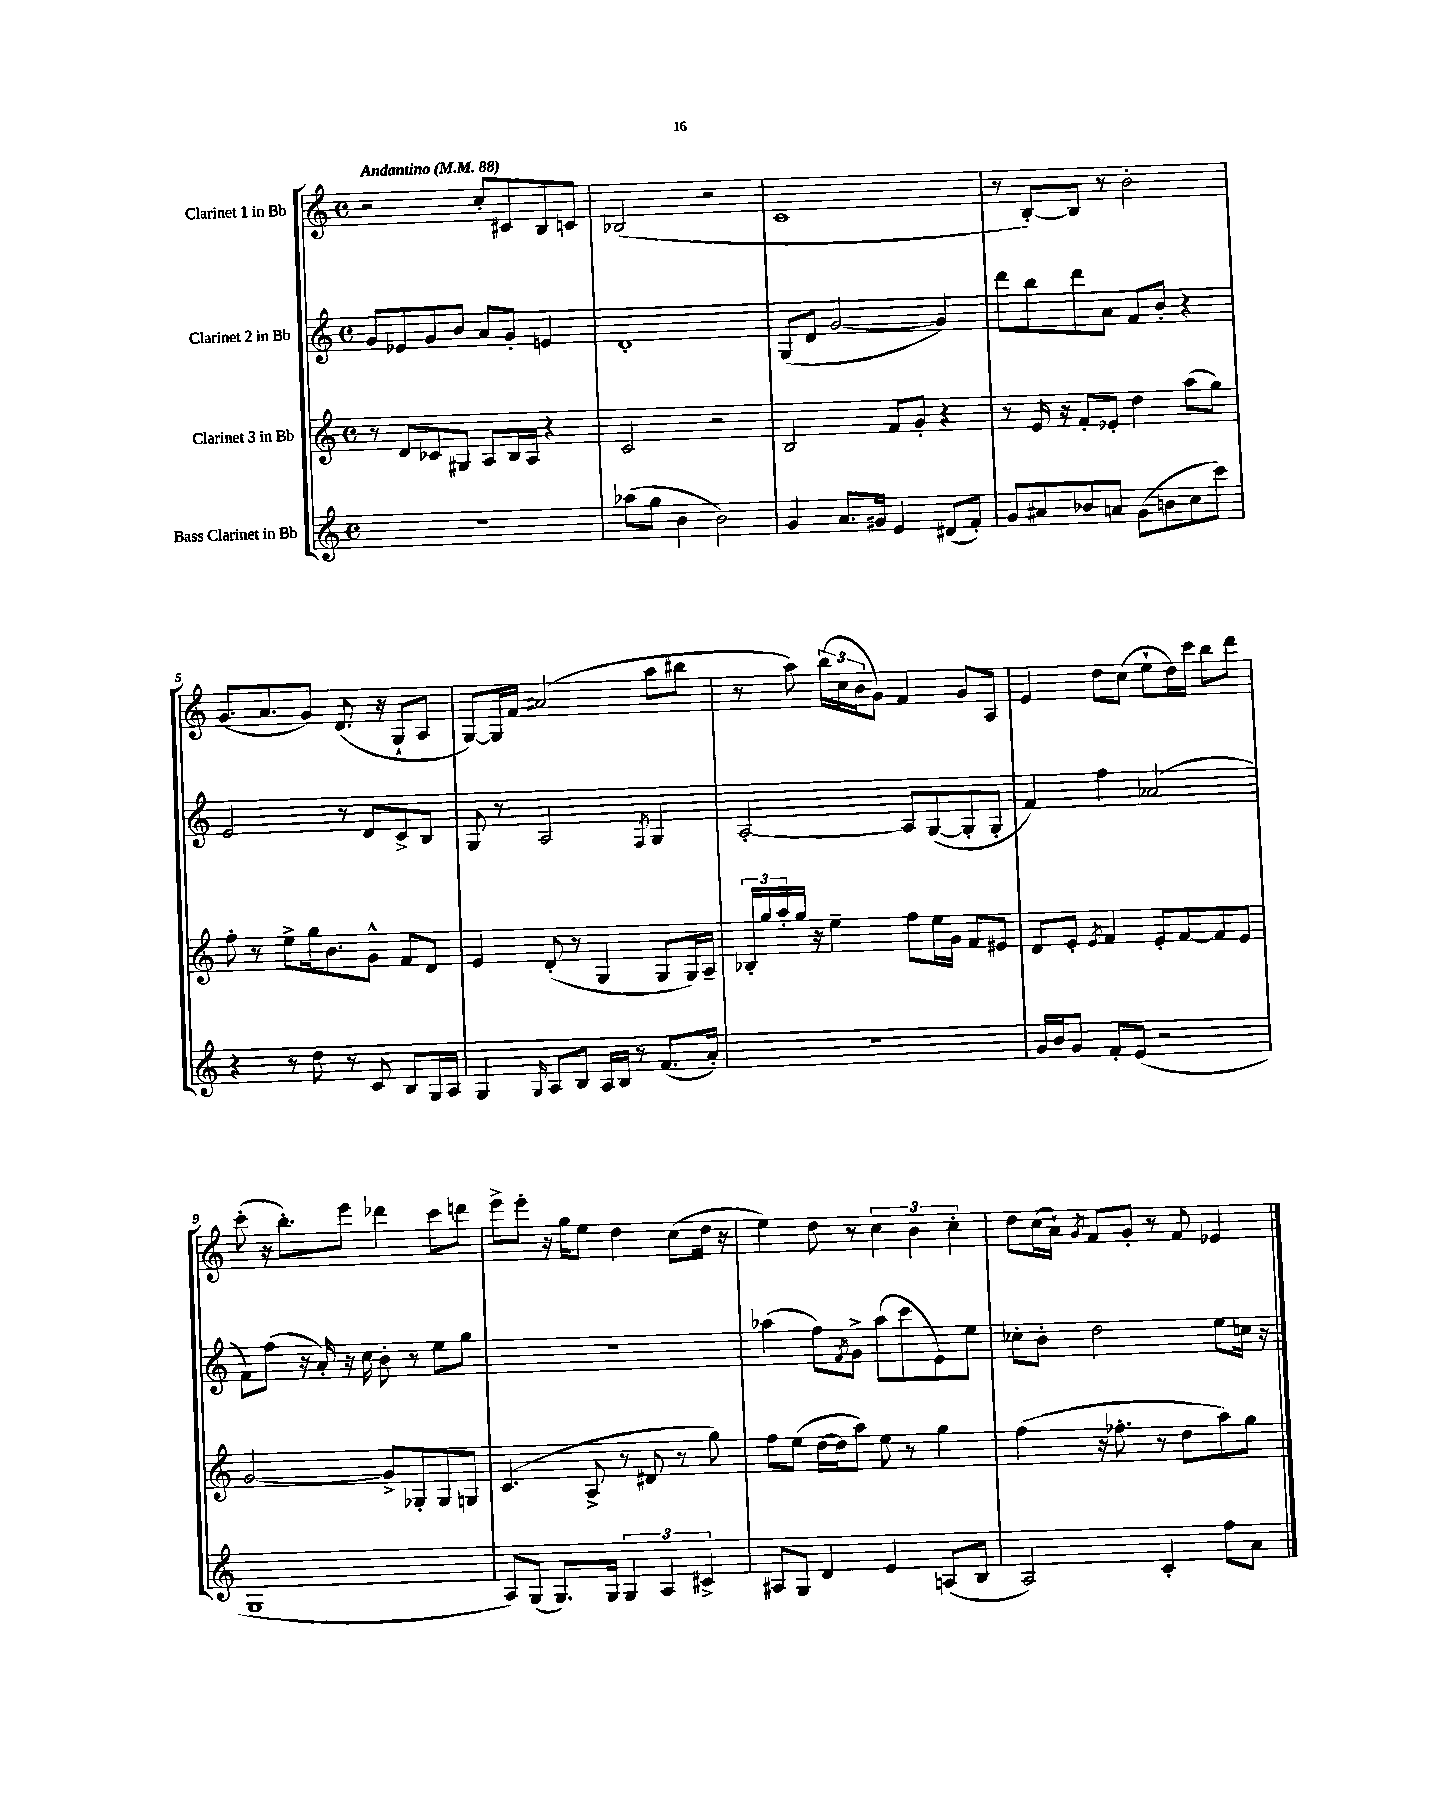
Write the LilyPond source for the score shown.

<<
\new StaffGroup <<
\new Staff = "s0" \with { instrumentName = "Clarinet 1 in Bb" } {
    \clef treble \key c \major \defaultTimeSignature \time 4/4 \tempo "Andantino" 4 = 88
    r2 c''8-. cis'8 b8 c'8 |
    bes2( r2 |
    c'1 |
    r8 b8~-.) b8 r8 b'2-. |
    g'8.( a'8. g'8) d'8.( r16 g8-! a8 |
    g8~) g16 f'16 ais'2( a''8 bis''8 |
    r8 a''8) \tuplet 3/2 { b''16( c''16 b'16 } g'8) f'4 g'8 a8 |
    e'4 d''8 c''8( e''8-! d''16) c'''16 b''8 d'''8 |
    c'''8-.( r16 b''8.-.) e'''8 des'''4 c'''8 d'''8 |
    e'''8-> e'''8-. r16 g''16 e''8 d''4 c''8( d''16 r16 |
    e''4) d''8 r8 \tuplet 3/2 { c''4 b'4 c''4-. } |
    d''8 c''16( a'16-!) \acciaccatura { g'8 } f'8 g'8-. r8 f'8 ees'4 \bar "|." |
}
\new Staff = "s1" \with { instrumentName = "Clarinet 2 in Bb" } {
    \clef treble \key c \major \defaultTimeSignature \time 4/4
    g'8 ees'8 g'8 b'8 a'8 g'8-. e'4 |
    d'1-. |
    g8( d'8 g'2~ g'4) |
    d'''8 b''8 d'''8 a'8 f'8 b'8-. r4 |
    e'2 r8 d'8 c'8-> b8 |
    g8 r8 a2 \acciaccatura { f8 } g4 |
    a2~-. a8 g8~( g8-. g8-. |
    f'4) f''4 aes'2( |
    f'8) f''8( r16 a'16-.) r16 c''16 b'8-. r8 e''8 g''8 |
    R1 |
    aes''4( f''8) \acciaccatura { f'8 } g'8-> aes''8( c'''8 e'8) e''8 |
    ces''8-. b'8-. d''2 e''8 c''16 r16 \bar "|." |
}
\new Staff = "s2" \with { instrumentName = "Clarinet 3 in Bb" } {
    \clef treble \key c \major \defaultTimeSignature \time 4/4
    r8 d'8 ces'8 gis8 a8 b16 a16 r4 |
    c'2 r2 |
    b2 f'8 g'8-. r4 |
    r8 e'16 r16 f'8-. ees'8-. d''4 a''8( g''8) |
    f''8-. r8 e''8-> g''16 b'8. g'8-^ f'8 d'8 |
    e'4 d'8-.( r8 g4 g8 g16) a16-- |
    \tuplet 3/2 { bes16-. g''16 a''16-. } g''16 r16 e''4-- f''8 e''16 g'16 f'8 eis'8 |
    d'8 e'8-. \acciaccatura { e'8 } f'4 e'8-. f'8~ f'8 e'8 |
    g'2~ g'8-> ges8-. ges8 g8 |
    c'4.( a8-> r8 dis'8 r8 g''8) |
    f''8 e''8( d''16~ d''16 a''8) e''8 r8 g''4 |
    f''4( r16 fes''8.-. r8 d''8 a''8) g''8 \bar "|." |
}
\new Staff = "s3" \with { instrumentName = "Bass Clarinet in Bb" } {
    \clef treble \key c \major \defaultTimeSignature \time 4/4
    R1 |
    aes''8( g''8 b'4 b'2) |
    g'4 a'8. gis'16 e'4 dis'8( f'8-.) |
    g'8 ais'8 bes'8 a'8 g'8( b'8 c''8 c'''8) |
    r4 r8 d''8 r8 c'8 b8 g16 a16 |
    g4 \grace { g16 } a8 b8 a16 b16 r8 f'8.( a'16-.) |
    R1 |
    g'16 b'16 g'8 f'8-. e'8( r2 |
    g1 |
    a8) g8( g8.) g16 \tuplet 3/2 { g4 a4 cis'4-> } |
    ais8 g8 d'4 e'4 a8( b8 |
    a2) c'4-. f''8 a'8 \bar "|." |
}
>>
>>
